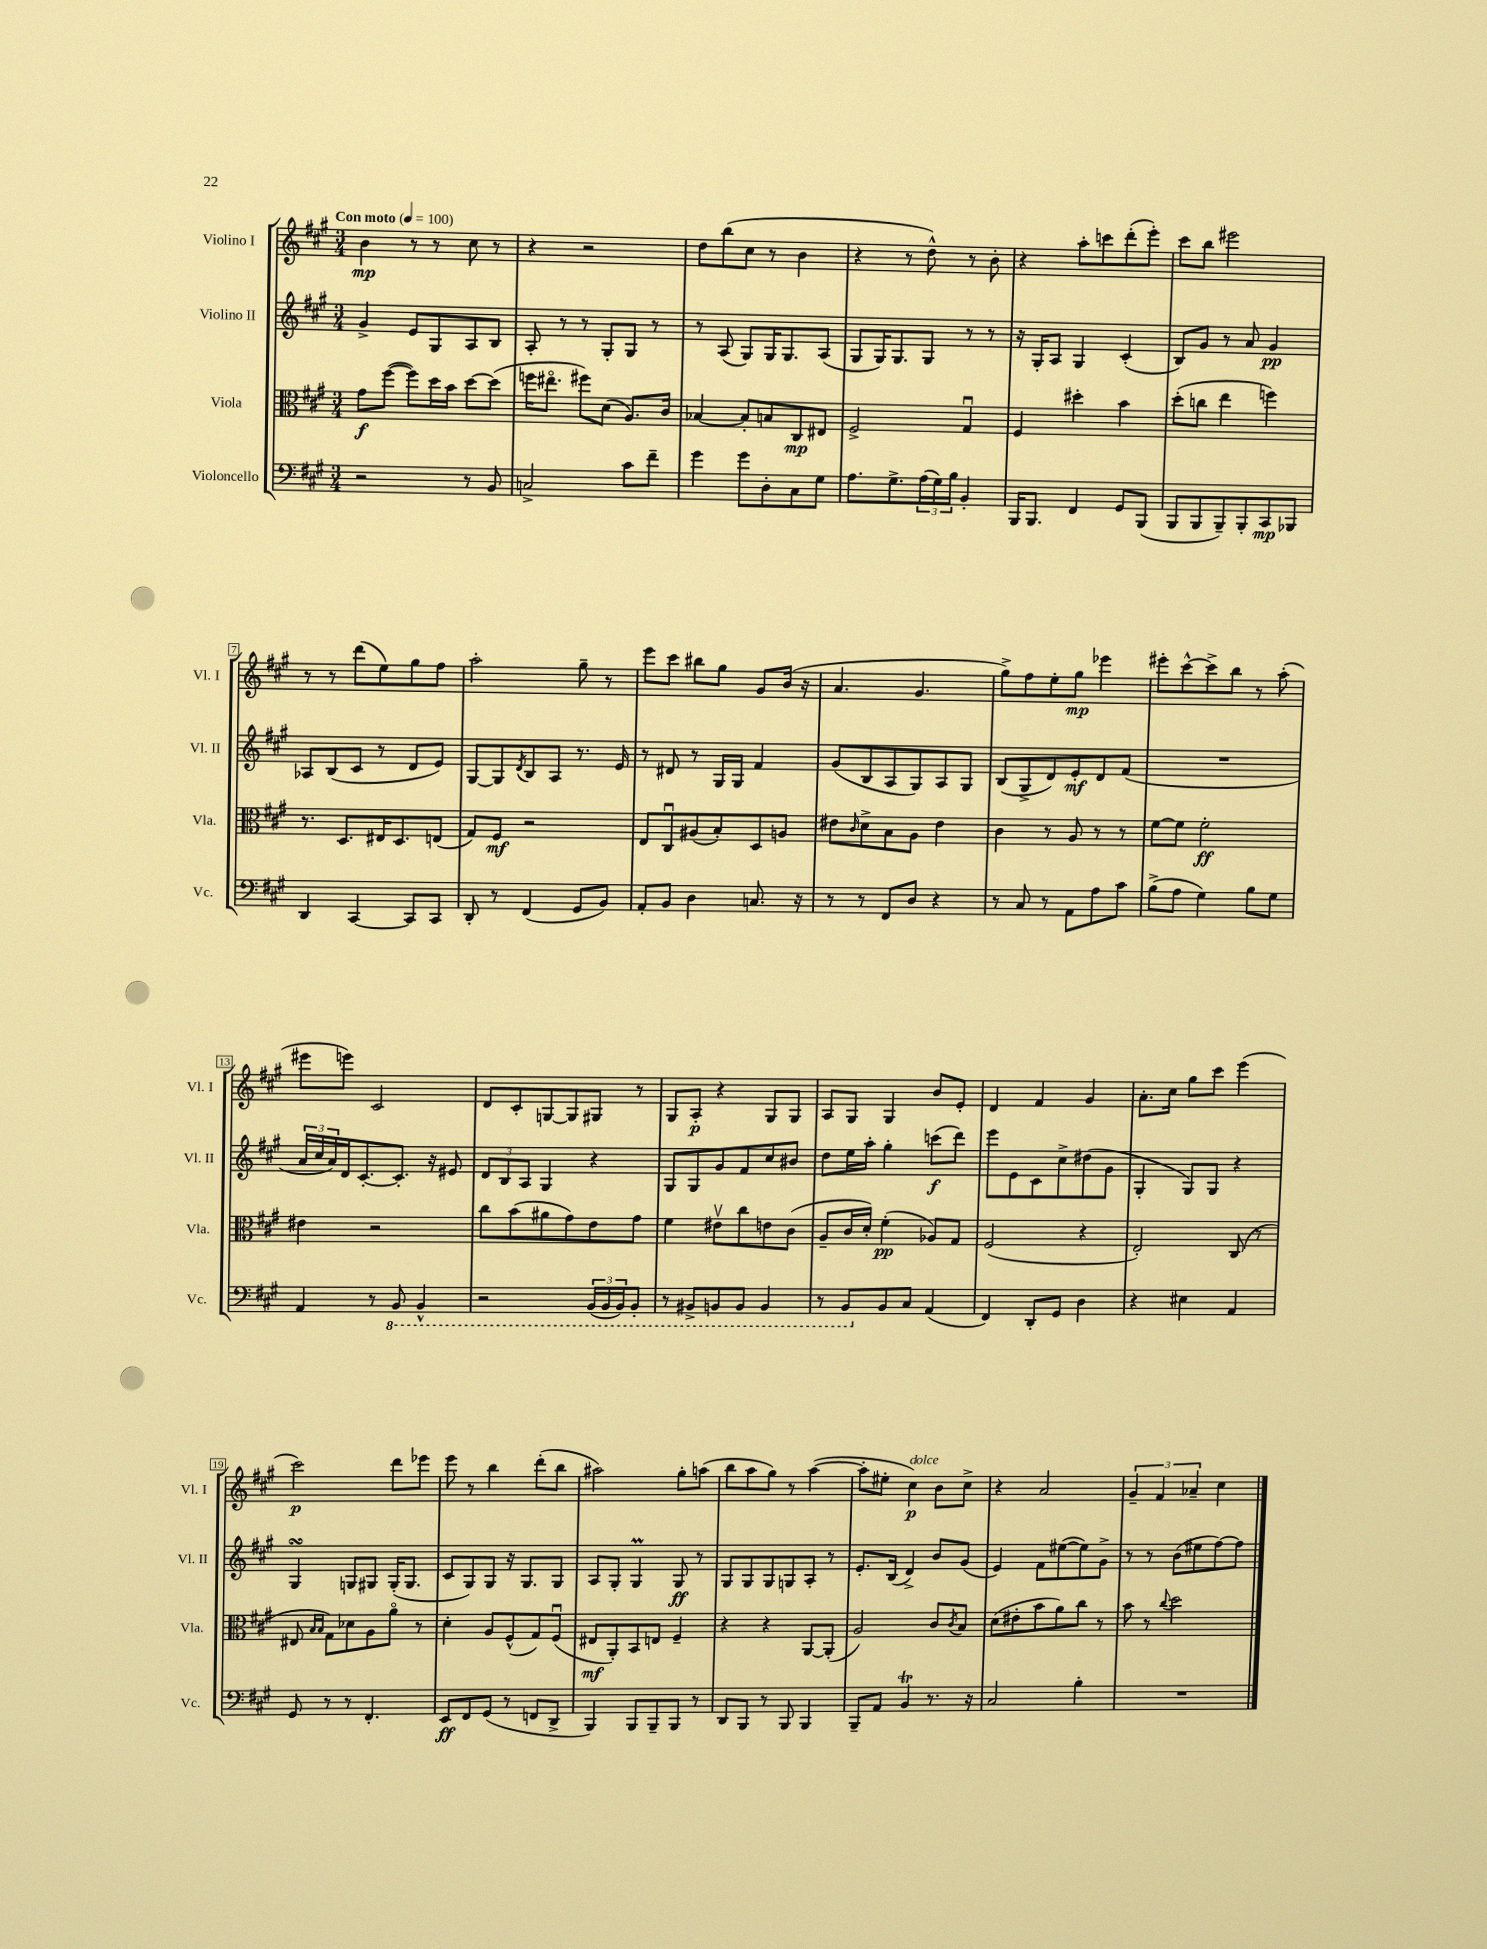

**kern	**dynam	**kern	**dynam	**kern	**dynam	**kern	**dynam
*part4	*part4	*part3	*part3	*part2	*part2	*part1	*part1
*staff4	*staff4	*staff3	*staff3	*staff2	*staff2	*staff1	*staff1
*I"Violoncello	*	*I"Viola	*	*I"Violino II	*	*I"Violino I	*
*I'Vc.	*	*I'Vla.	*	*I'Vl. II	*	*I'Vl. I	*
*clefF4	*	*clefC3	*	*clefG2	*	*clefG2	*
*k[f#c#g#]	*	*k[f#c#g#]	*	*k[f#c#g#]	*	*k[f#c#g#]	*
*M3/4	*	*M3/4	*	*M3/4	*	*M3/4	*
*MM100	*	*MM100	*	*MM100	*	*MM100	*
=1	=1	=1	=1	=1	=1	=1	=1
!	!	!	!	!	!	!LO:TX:a:B:t=Con moto	!
2r	.	8g#\L	f	4g#^/	.	4b\	mp
.	.	([8ff#\J	.	.	.	.	.
.	.	8ff#\L])	.	8e/L	.	8r	.
.	.	16dd\L	.	8G#/	.	8r	.
.	.	16b\JJ	.	.	.	.	.
8r	.	[8dd\L	.	8A/	.	8cc#\	.
8BB/	.	(8dd\J]	.	8B/J	.	8r	.
=2	=2	=2	=2	=2	=2	=2	=2
2Cn^/	.	16ffn\KL	.	8A'/	.	4r	.
.	.	8.ee#X\J	.	.	.	.	.
.	.	.	.	8r	.	.	.
.	.	8ff#X\L)	.	8r	.	2r	.
.	.	(8d\J	.	8G#'/L	.	.	.
8c#\L	.	8.A/L)	.	8G#/J	.	.	.
8f#~\J	.	.	.	8r	.	.	.
.	.	16c#/Jk	.	.	.	.	.
=3	=3	=3	=3	=3	=3	=3	=3
4g#\	.	[4B-X/	.	8r	.	8dd\L	.
.	.	.	.	(8A/	.	(8bb\	.
8g#\L	.	8B-'/L]	.	8G#/L)	.	8cc#\J	.
8D'\	.	8Bn/	.	16G#/K	.	8r	.
.	.	.	.	8.G#/	.	.	.
8C#\	.	8C#/	mp	.	.	4b\	.
8G#\J	.	8E#X/J	.	(8A/J	.	.	.
=4	=4	=4	=4	=4	=4	=4	=4
8.A\L	.	2F#^/	.	8G#/L	.	4r	.
.	.	.	.	16G#/K)	.	.	.
8.G#^\	.	.	.	8.G#/	.	.	.
.	.	.	.	.	.	8r	.
(24A\L	.	.	.	8G#/J	.	8dd^^\)	.
24G#\)	.	.	.	.	.	.	.
24B\JJ	.	.	.	.	.	.	.
4BB'/	.	4G#u/	.	8r	.	8r	.
.	.	.	.	8r	.	8b'\	.
=5	=5	=5	=5	=5	=5	=5	=5
16BBB/KL	.	4F#/	.	16r	.	4r	.
8.BBB/J	.	.	.	16G#'/KL	.	.	.
.	.	.	.	8A/J	.	.	.
4FF#/	.	4dd#X'\	.	4G#/	.	8aa'\L	.
.	.	.	.	.	.	8cccn\	.
8GG#/L	.	4b\	.	(4c#'/	.	(8ddd'\	.
(8BBB/J	.	.	.	.	.	8eee'\J)	.
=6	=6	=6	=6	=6	=6	=6	=6
8BBB/L	.	(8dd'\L	.	8B/L)	.	8ccc#\L	.
8BBB/	.	8ccn\J	.	8g#/J	.	8bb\J	.
8BBB~/)	.	4ee\	.	8r	.	2eee#X\	.
8BBB'/	.	.	.	8a/	.	.	.
8CC#/	mp	4ffn\)	.	4g#/	pp	.	.
8BBB-X/J	.	.	.	.	.	.	.
!!LO:LB:g=z
=7	=7	=7	=7	=7	=7	=7	=7
4DD/	.	8.r	.	8A-X/L	.	8r	.
.	.	.	.	(8B/	.	8r	.
.	.	8.D/L	.	.	.	.	.
[4CC#/	.	.	.	8c#/J	.	(8ddd\L	.
.	.	16E#X/K	.	8r	.	8ee\)	.
.	.	8.D/	.	.	.	.	.
8CC#/L]	.	.	.	8d/L	.	8gg#\	.
8CC#/J	.	(8En/J	.	8e/J)	.	8ff#\J	.
=8	=8	=8	=8	=8	=8	=8	=8
8DD'/	.	8G#/L)	.	[8G#/L	.	2aa'\	.
8r	.	8F#/J	mf	8G#/]	.	.	.
.	.	.	.	8qd/	.	.	.
(4FF#/	.	2r	.	8B/	.	.	.
.	.	.	.	8A/J	.	.	.
8GG#/L	.	.	.	8.r	.	8gg#~\	.
8BB/J)	.	.	.	.	.	8r	.
.	.	.	.	16e/	.	.	.
=9	=9	=9	=9	=9	=9	=9	=9
8AA'/L	.	8E/L	.	8r	.	8eee\L	.
8BB/J	.	8C#u/	.	8d#X/	.	8ccc#\J	.
4D\	.	(8A#X/	.	8r	.	8bb#X\L	.
.	.	8B'/)	.	16G#/LL	.	8gg#\J	.
.	.	.	.	16G#/JJ	.	.	.
8.Cn/	.	8D/	.	4f#/	.	8g#/L	.
.	.	8An/J	.	.	.	(16b/Jk	.
16r	.	.	.	.	.	16r	.
=10	=10	=10	=10	=10	=10	=10	=10
8r	.	8e#X\L	.	(8g#/L	.	4.a/	.
.	.	16qqc#/	.	.	.	.	.
8r	.	8d^\	.	8B/	.	.	.
8FF#/L	.	8B\	.	8A/	.	.	.
8D/J	.	8A\J	.	8G#/)	.	4.g#/	.
4r	.	4e#\	.	8A/	.	.	.
.	.	.	.	8G#/J	.	.	.
=11	=11	=11	=11	=11	=11	=11	=11
8r	.	4c#\	.	(8B/L	.	8gg#^\L)	.
8C#/	.	.	.	8G#^/	.	8ff#\	.
8r	.	8r	.	8d/)	.	8ee'\	.
8AA\L	.	8A/	.	8e'/	mf	8gg#\J	mp
8A\	.	8r	.	8d/	.	4eee-X\	.
8c#\J	.	8r	.	(8f#/J	.	.	.
=12	=12	=12	=12	=12	=12	=12	=12
(8B^\L	.	[8f#\L	.	2.r	.	8eee#X'\L	.
8A\J	.	8f#\J]	.	.	.	[8ccc#^^\	.
4G#\)	.	2f#'\	ff	.	.	8ccc#^\]	.
.	.	.	.	.	.	8bb\J	.
8B\L	.	.	.	.	.	8r	.
8G#\J	.	.	.	.	.	(8aa'\	.
!!LO:LB:g=z
=13	=13	=13	=13	=13	=13	=13	=13
4AA/	.	4e#X\	.	24a/LL	.	8eee#X\L	.
.	.	.	.	24cc#/	.	.	.
.	.	.	.	24a/)	.	.	.
.	.	.	.	16d/J	.	8eeen\J)	.
.	.	.	.	[8.c#'/	.	.	.
8r	.	2r	.	.	.	2c#/	.
*8ba	*	*	*	*	*	*	*
8BBB/	.	.	.	8.c#'/J]	.	.	.
4BBB^^/	.	.	.	.	.	.	.
.	.	.	.	16r	.	.	.
.	.	.	.	8e#X/	.	.	.
=14	=14	=14	=14	=14	=14	=14	=14
2r	.	8cc#\L	.	12d/L	.	8d/L	.
.	.	.	.	12B/	.	.	.
.	.	(8b\	.	.	.	8c#'/	.
.	.	.	.	12A/J	.	.	.
.	.	8a#X\	.	4G#/	.	[8Gn/	.
.	.	8g#\)	.	.	.	8G/]	.
(24BBB/LL	.	8e\	.	4r	.	8G#X/J	.
24BBB/	.	.	.	.	.	.	.
24BBB/J)	.	.	.	.	.	.	.
8BBB'/J	.	8g#\J	.	.	.	8r	.
=15	=15	=15	=15	=15	=15	=15	=15
8r	.	4f#\	.	8G#/L	.	8G#/L	.
8BBB#X^/L	.	.	.	8G#/	.	8A'/J	p
8BBBn/	.	8e#Xv\L	.	8g#/	.	4r	.
8BBB/J	.	8cc#\	.	8f#/	.	.	.
4BBB/	.	8en\	.	8cc#/	.	8G#/L	.
.	.	(8c#\J	.	8b#X/J	.	8G#/J	.
=16	=16	=16	=16	=16	=16	=16	=16
8r	.	8A~/L	.	8dd\L	.	8A/L	.
8BBB/L	.	16c#/L	.	16ee\L	.	8G#/J	.
.	.	16d'/JJ)	.	16aa'\JJ	.	.	.
*X8ba	*	*	*	*	*	*	*
8BB/	.	(4f#'\	pp	4gg#'\	.	4G#/	.
8C#/J	.	.	.	.	.	.	.
(4AA/	.	8A-X/L)	.	(8cccn\L	f	8b/L	.
.	.	8G#/J	.	8ddd\J)	.	8e'/J	.
=17	=17	=17	=17	=17	=17	=17	=17
4FF#/)	.	(2F#/	.	8eee\L	.	4d/	.
.	.	.	.	8e\	.	.	.
8DD'/L	.	.	.	8c#\	.	4f#/	.
8GG#/J	.	.	.	8cc#^\	.	.	.
4D\	.	4r	.	(8dd#X\	.	4g#/	.
.	.	.	.	8g#\J	.	.	.
=18	=18	=18	=18	=18	=18	=18	=18
4r	.	2E'/)	.	4G#'/	.	8.a'\L	.
.	.	.	.	.	.	16cc#\Jk	.
4E#X\	.	.	.	8G#/L)	.	8gg#\L	.
.	.	.	.	8G#/J	.	8ccc#\J	.
4AA/	.	(8C#/	.	4r	.	(4eee\	.
.	.	8r	.	.	.	.	.
!!LO:LB:g=z
=19	=19	=19	=19	=19	=19	=19	=19
8GG#/	.	8E#X/	.	4G#sSsS/	.	2ccc#\)	p
.	.	16qqB/LL	.	.	.	.	.
.	.	16qqB/JJ	.	.	.	.	.
8r	.	8G#\L)	.	.	.	.	.
8r	.	8d-X\	.	8Gn/L	.	.	.
4.FF#'/	.	8A\	.	8G#X/J	.	.	.
.	.	8a\J	.	(16G#'/KL	.	8ddd\L	.
.	.	.	.	8.G#/J	.	.	.
.	.	8r	.	.	.	8eee-X\J	.
=20	=20	=20	=20	=20	=20	=20	=20
8EE/L	ff	4d'\	.	8c#/L	.	8eee\	.
8FF#/	.	.	.	8G#/)	.	8r	.
(8GG#/J	.	8A/L	.	8G#/J	.	4bb\	.
8r	.	(8F#^^/	.	16r	.	.	.
.	.	.	.	8.G#/L	.	.	.
8FFn/L	.	8G#/)	.	.	.	(8ddd'\L	.
8DD^/J	.	(8F#u/J	.	8G#/J	.	8bb\J	.
=21	=21	=21	=21	=21	=21	=21	=21
4BBB/)	.	8E#X/L	mf	8A/L	.	2aa#X\)	.
.	.	8AA'/)	.	8G#'/J	.	.	.
8BBB/L	.	8BB/	.	4G#m/	.	.	.
8BBB~/	.	8En/J	.	.	.	.	.
8BBB/J	.	4F#~/	.	8G#/	ff	8gg#'\L	.
8r	.	.	.	8r	.	(8aan\J	.
=22	=22	=22	=22	=22	=22	=22	=22
8DD/L	.	4r	.	8G#/L	.	8bb\L	.
8BBB/J	.	.	.	8G#/	.	8aa\	.
8r	.	4r	.	8G#/	.	8gg#\J)	.
8BBB/	.	.	.	8Gn/	.	8r	.
4BBB/	.	[8AA/L	.	8A'/J	.	([4aa\	.
.	.	(8AA'/J]	.	8r	.	.	.
=23	=23	=23	=23	=23	=23	=23	=23
8BBB~/L	.	2A/)	.	8.e'/L	.	8aa'\L]	.
8AA/J	.	.	.	.	.	8ee#X'\J	.
.	.	.	.	(16B/Jk	.	.	.
!	!	!	!	!	!	!LO:TX:a:i:t=dolce	!
4BBT/	.	.	.	4d^/)	.	4cc#\)	p
8.r	.	8c#/L	.	8b/L	.	8b\L	.
.	.	8qc#/	.	.	.	.	.
.	.	8B/J	.	(8g#/J	.	8cc#^\J	.
16r	.	.	.	.	.	.	.
=24	=24	=24	=24	=24	=24	=24	=24
2C#/	.	(8d\L	.	4e/)	.	4r	.
.	.	8e#X'\	.	.	.	.	.
.	.	8b\	.	8f#\L	.	2a/	.
.	.	8a\)	.	([8ee#X\	.	.	.
4B'\	.	8cc#\J	.	8ee#\])	.	.	.
.	.	8r	.	8g#^\J	.	.	.
=25	=25	=25	=25	=25	=25	=25	=25
2.r	.	8b\	.	8r	.	6g#~/	.
.	.	8r	.	8r	.	.	.
.	.	.	.	.	.	6f#/	.
.	.	8qqcc#/	.	.	.	.	.
.	.	2dd\	.	(8b\L	.	.	.
.	.	.	.	.	.	6a-X~/	.
.	.	.	.	8ee#X\	.	.	.
.	.	.	.	[8ff#\)	.	4cc#\	.
.	.	.	.	8ff#\J]	.	.	.
==	==	==	==	==	==	==	==
*-	*-	*-	*-	*-	*-	*-	*-
